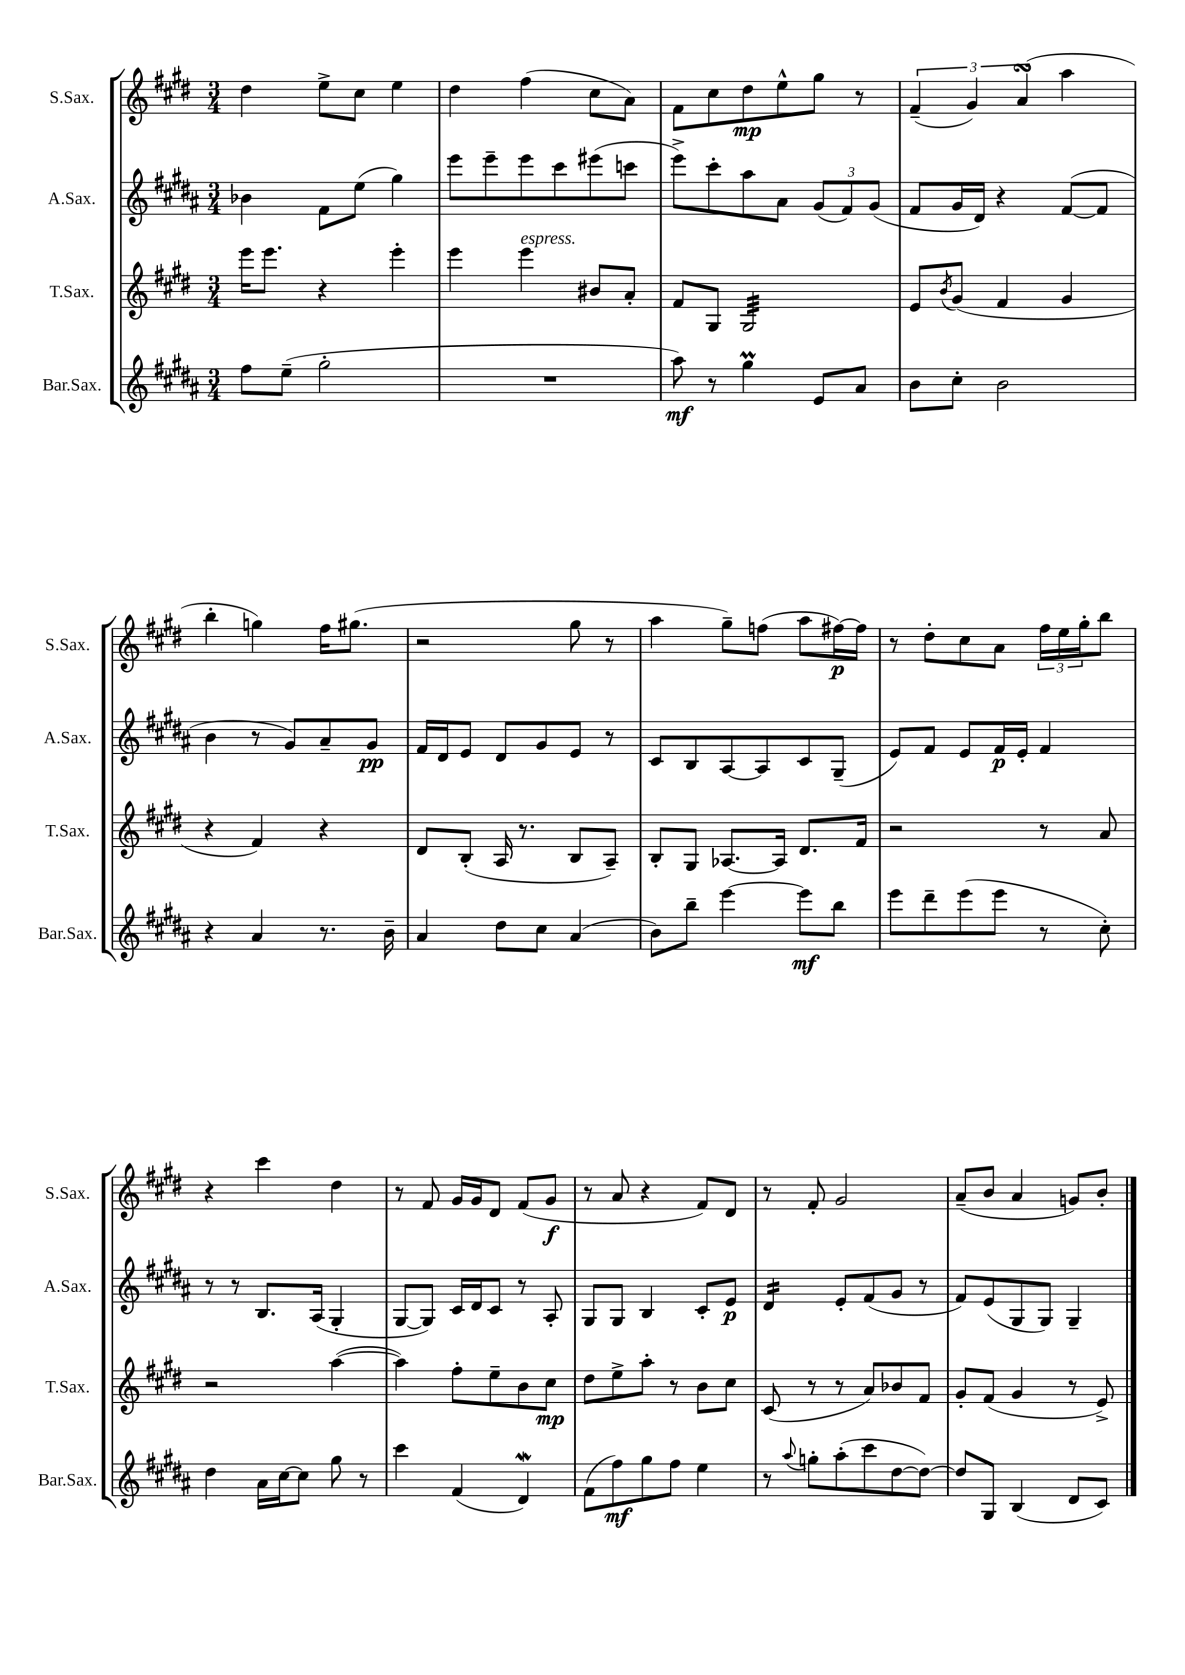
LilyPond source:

<<
\new StaffGroup <<
\new Staff = "s0" \with { instrumentName = "S.Sax." shortInstrumentName = "S.Sax." } {
    \clef treble \key e \major \numericTimeSignature \time 3/4
    dis''4 e''8-> cis''8 e''4 |
    dis''4 fis''4( cis''8 a'8) |
    fis'8 cis''8 dis''8\mp e''8-^ gis''8 r8 |
    \tuplet 3/2 { fis'4--( gis'4) a'4\turn( } a''4 |
    b''4-. g''4) fis''16 gis''8.( |
    r2 gis''8 r8 |
    a''4 gis''8--) f''8( a''8 fis''16~\p) fis''16 |
    r8 dis''8-. cis''8 a'8 \tuplet 3/2 { fis''16 e''16 gis''16-. } b''8 |
    r4 cis'''4 dis''4 |
    r8 fis'8 gis'16 gis'16 dis'8 fis'8( gis'8\f |
    r8 a'8 r4 fis'8) dis'8 |
    r8 fis'8-. gis'2 |
    a'8--( b'8 a'4 g'8) b'8-. \bar "|." |
}
\new Staff = "s1" \with { instrumentName = "A.Sax." shortInstrumentName = "A.Sax." } {
    \clef treble \key b \major \numericTimeSignature \time 3/4
    bes'4 fis'8 e''8( gis''4) |
    e'''8 e'''8-- e'''8 cis'''8 eis'''8( c'''8 |
    e'''8->) cis'''8-. ais''8 ais'8 \tuplet 3/2 { gis'8( fis'8) gis'8( } |
    fis'8 gis'16 dis'16) r4 fis'8~( fis'8 |
    b'4 r8 gis'8) ais'8-- gis'8\pp |
    fis'16 dis'16 e'8 dis'8 gis'8 e'8 r8 |
    cis'8 b8 ais8~ ais8 cis'8 gis8--( |
    e'8) fis'8 e'8 fis'16\p e'16-. fis'4 |
    r8 r8 b8. ais16( gis4-. |
    gis8~ gis8) cis'16 dis'16 cis'8 r8 ais8-. |
    gis8 gis8 b4 cis'8-. e'8\p |
    dis'4:16 e'8-. fis'8( gis'8 r8 |
    fis'8) e'8( gis8 gis8) gis4-- \bar "|." |
}
\new Staff = "s2" \with { instrumentName = "T.Sax." shortInstrumentName = "T.Sax." } {
    \clef treble \key e \major \numericTimeSignature \time 3/4
    e'''16 e'''8. r4 e'''4-. |
    e'''4 e'''4^\markup { \italic "espress." } bis'8 a'8-. |
    fis'8 gis8 gis2:32 |
    e'8 \acciaccatura { b'8 } gis'8( fis'4 gis'4 |
    r4 fis'4) r4 |
    dis'8 b8-.( a16 r8. b8 a8--) |
    b8-. gis8 aes8.~ aes16 dis'8. fis'16 |
    r2 r8 a'8 |
    r2 a''4~( |
    a''4) fis''8-. e''8-- b'8 cis''8\mp |
    dis''8 e''8-> a''8-. r8 b'8 cis''8 |
    cis'8( r8 r8 a'8) bes'8 fis'8 |
    gis'8-. fis'8( gis'4 r8 e'8->) \bar "|." |
}
\new Staff = "s3" \with { instrumentName = "Bar.Sax." shortInstrumentName = "Bar.Sax." } {
    \clef treble \key b \major \numericTimeSignature \time 3/4
    fis''8 e''8--( gis''2-. |
    R2. |
    ais''8\mf) r8 gis''4\prall e'8 ais'8 |
    b'8 cis''8-. b'2 |
    r4 ais'4 r8. b'16-- |
    ais'4 dis''8 cis''8 ais'4( |
    b'8) b''8-- e'''4~ e'''8\mf b''8 |
    e'''8 dis'''8-- e'''8( e'''8 r8 cis''8-.) |
    dis''4 ais'16 cis''16~ cis''8 gis''8 r8 |
    cis'''4 fis'4( dis'4\mordent) |
    fis'8( fis''8\mf) gis''8 fis''8 e''4 |
    r8 \appoggiatura { ais''8 } g''8-. ais''8-.( cis'''8 dis''8~ dis''8~) |
    dis''8 gis8 b4( dis'8 cis'8) \bar "|." |
}
>>
>>
\layout { \context { \Score \remove "Bar_number_engraver" } }
